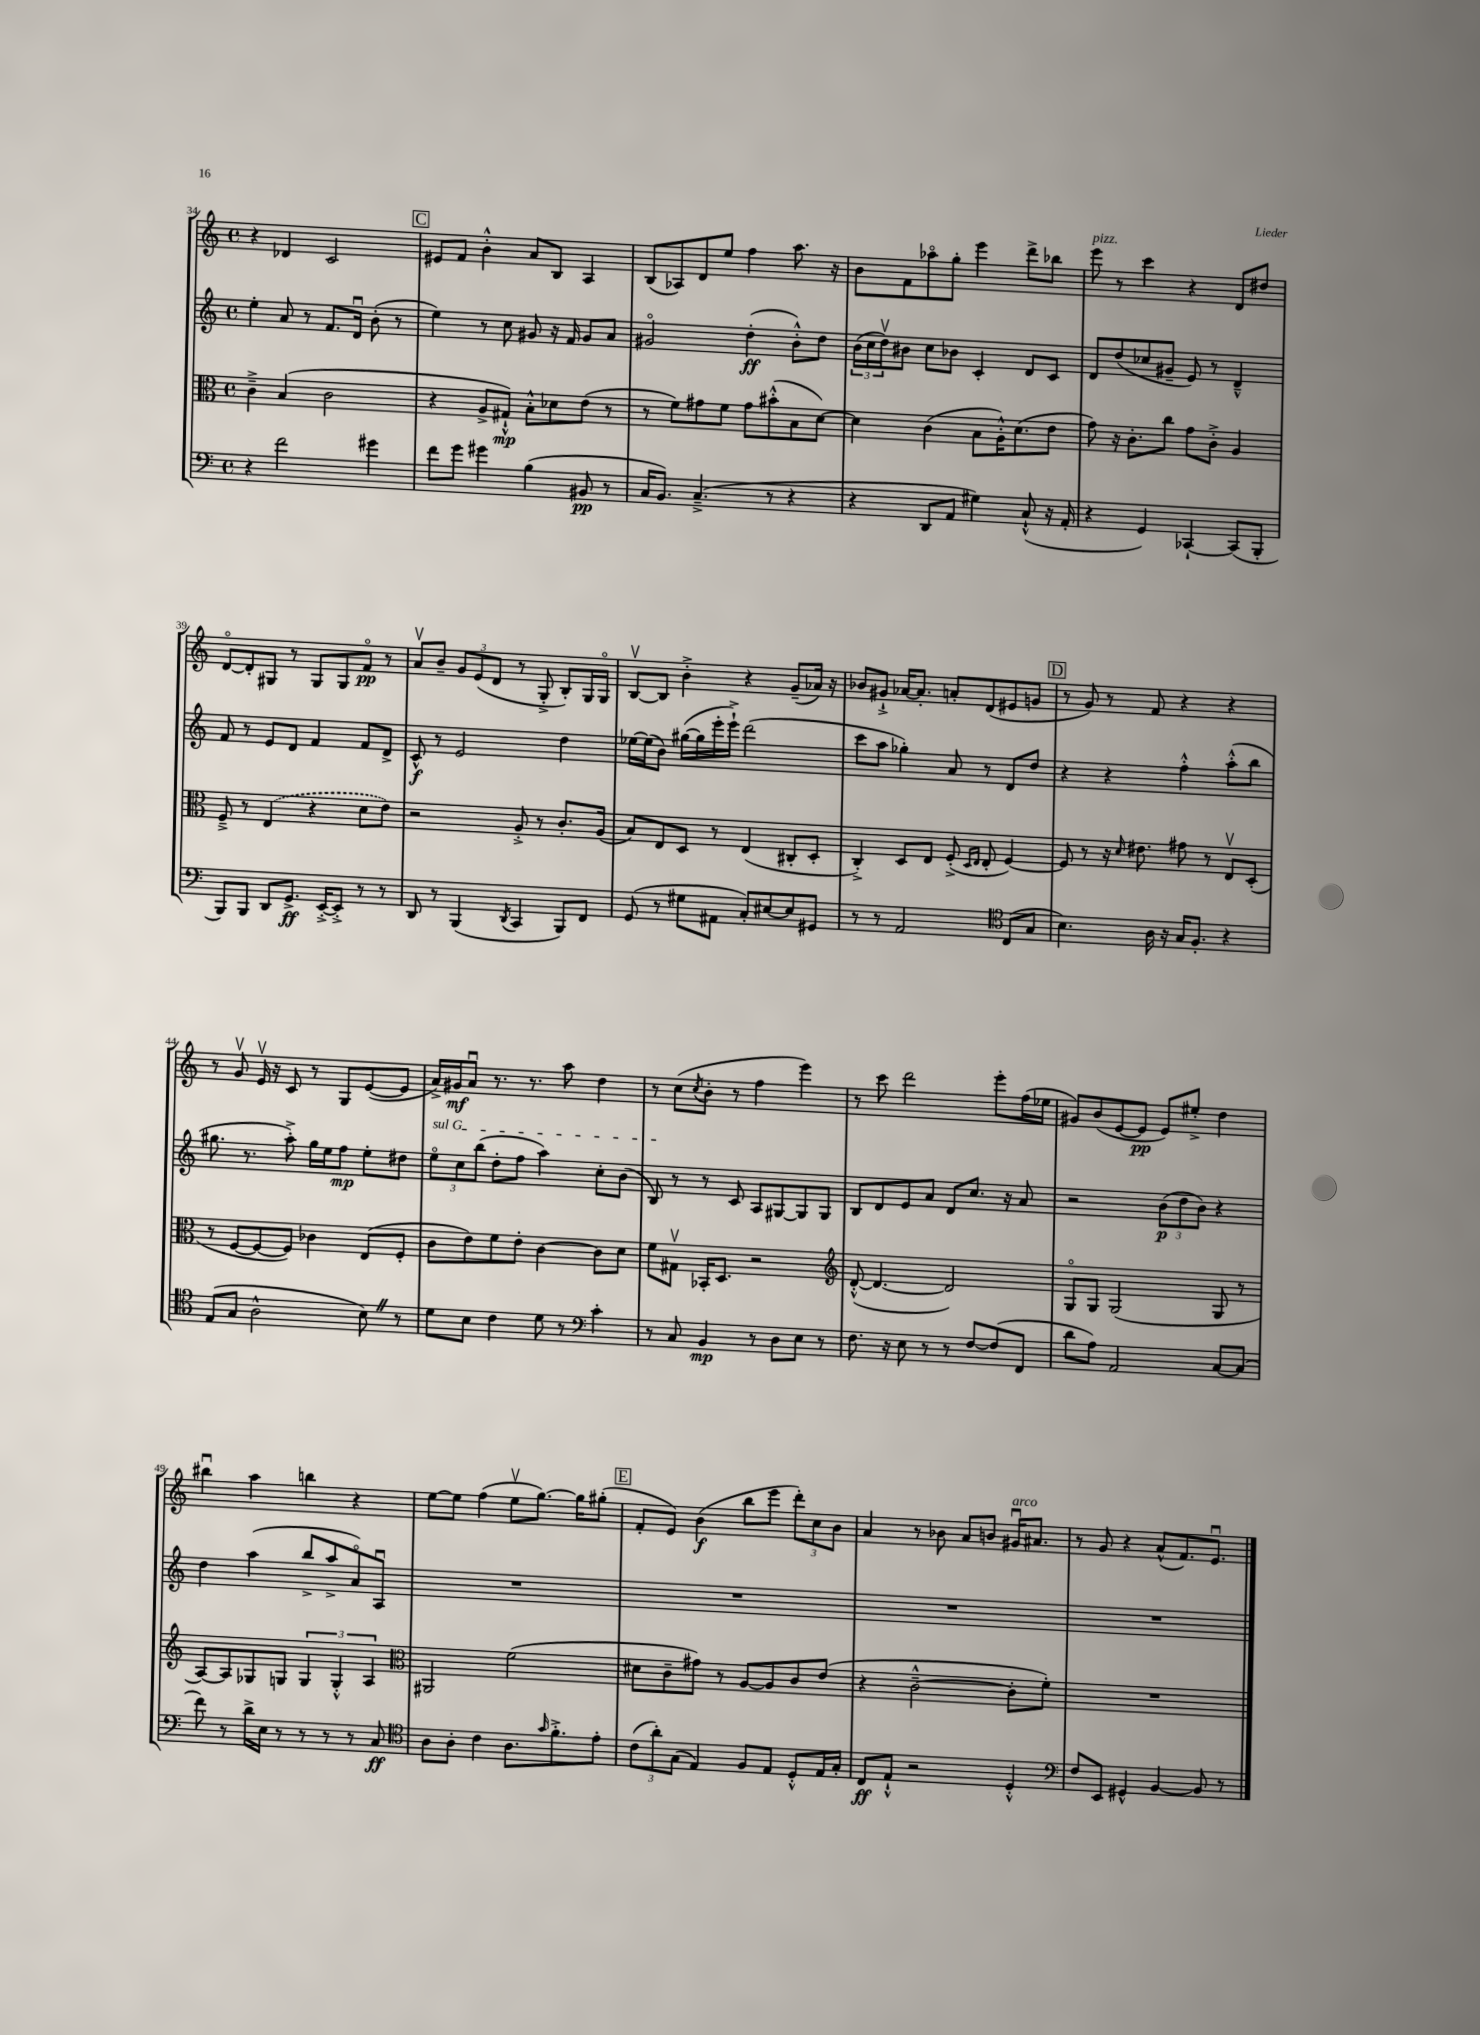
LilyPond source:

<<
\new StaffGroup <<
\new Staff = "s0" {
    \clef treble \key c \major \defaultTimeSignature \time 4/4
    r4 des'4 c'2 |
    \mark \markup { \box "C" } eis'8 f'8 b'4-.-^ a'8 b8 a4 |
    b8( aes8) d'8 e''8 f''4 a''8. r16 |
    b'8 f'8 aes''8\flageolet g''8-. e'''4 d'''8-> bes''8 |
    e'''8^\markup { \italic "pizz." } r8 c'''4 r4 d'8 dis''8 |
    d'8~\flageolet d'8-. gis8 r8 gis8 gis8 f'8\flageolet\pp r8 |
    a'8\upbow b'8-- \tuplet 3/2 { g'8 e'8( d'8 } r8 g8-.-> b8-.) g16 g16\flageolet |
    b8~\upbow b8 b'4-.-> r4 g'8--( aes'16) r16 |
    bes'8 gis'8-!-> aes'16~ aes'8.-. a'8-. d'8( eis'8 g'8 |
    \mark \markup { \box "D" } r8 g'8) r8 f'8 r4 r4 |
    r8 g'8\upbow e'16\upbow r16 c'8 r8 g8 e'8~( e'8 |
    a'16->) gis'16\mf a'8\downbow r8. r8. a''8 d''4 |
    r8 c''8( \acciaccatura { c''8 } b'8-. r8 f''4 e'''4) |
    r8 c'''8 d'''2 e'''8-. f''16( ees''16 |
    gis'8) b'8( e'8~ e'8\pp e'8) eis''8-.-> d''4 |
    bis''4\downbow a''4 b''4 r4 |
    e''8~ e''8 f''4( e''8\upbow g''8.~) g''16 gis''8-.( |
    \mark \markup { \box "E" } f'8-. e'8) b'4\f( b''8 e'''8 \tuplet 3/2 { d'''8-.) c''8 b'8 } |
    a'4 r8 bes'8 a'8 b'8 gis'16\downbow^\markup { \italic "arco" } ais'8. |
    r8 g'8 r4 a'8-^( f'8.) e'8.\downbow \bar "|." |
}
\new Staff = "s1" {
    \clef treble \key c \major \defaultTimeSignature \time 4/4
    e''4-. a'8 r8 f'8. d'16\downbow b'8-.( r8 |
    \mark \markup { \box "C" } e''4) r8 c''8 gis'8 r16 f'16 gis'8 a'8 |
    gis'2\flageolet d''4-.\ff( b'8-.-^) d''8 |
    \tuplet 3/2 { b'16( c''16 d''16\upbow) } bis'8 c''8 bes'8 c'4-. d'8 c'8 |
    d'8 d''8( ces''8 gis'8-- e'8) r8 d'4---^ |
    f'8 r8 e'8 d'8 f'4 f'8 d'8-> |
    c'8-^\f r8 e'2 d''4 |
    ees''16~ ees''16( b'8) gis''16~( gis''16 e'''16-. e'''16-!->) d'''2( |
    c'''8 a''8 ges''4-.) a'8 r8 d'8 d''8 |
    \mark \markup { \box "D" } r4 r4 f''4-.-^ a''8-.-^( b''8 |
    gis''8. r8. a''8-.->) gis''16 e''16 f''8\mp e''8-. dis''8 |
    \tuplet 3/2 { \once \override TextSpanner.bound-details.left.text = \markup { \italic "sul G" } e''8\flageolet\startTextSpan c''8 b''8( } d''8-. f''8 a''4) c''8-. b'8( |
    b8\stopTextSpan) r8 r8 c'8 a8 gis8~ gis8 gis8 |
    b8 d'8 e'8 a'8 d'8 c''8. r16 a'8 |
    r2 \tuplet 3/2 { b'8\p( d''8 b'8) } r4 |
    d''4 a''4( b''8-> a''8-> a'8\flageolet) a8\downbow |
    R1 |
    \mark \markup { \box "E" } R1 |
    R1 |
    R1 \bar "|." |
}
\new Staff = "s2" {
    \clef alto \key c \major \defaultTimeSignature \time 4/4
    c'4---> b4( c'2 |
    \mark \markup { \box "C" } r4 a8-> gis8-!-^\mp) b8-.-^ des'8 e'8( r8 |
    r8 f'8) gis'8 f'8 gis'8 bis'8-.-^( b8 d'8~) |
    d'4 c'4( b8 a16-.-^) d'8.( e'8 |
    g'8) r16 c'8.-. c''8 g'8 c'8-.-> a4 |
    f8---> r8 \once \slurDashed e4( r4 d'8 e'8) |
    r2 a8-.-> r8 c'8.-. a16( |
    b8) e8 d8 r8 e4( cis8-. d8-. |
    c4-.->) d8 e8 f8-.->( \grace { d16 e16 } e8-. f4~) |
    \mark \markup { \box "D" } f8 r8 r16 \grace { d'16 } eis'8. gis'8 r8 e8\upbow d8-.( |
    r8 f8~ f8~ f8) ces'4 e8( f8-. |
    c'8 e'8) f'8 e'8-. c'4~ c'8 d'8 |
    f'8 gis8\upbow bes,16-. d8. r2 |
    \clef treble d'8~-.-^( d'4.~ d'2) |
    g8\flageolet g8 g2( g8 r8 |
    a8~) a8 ges8 g8 \tuplet 3/2 { g4 g4-.-^ a4 } |
    \clef alto ais,2 f'2( |
    \mark \markup { \box "E" } dis'8 c'8-- gis'8) r8 a8~ a8 c'8 e'8( |
    r4 c'2~---^ c'8-. f'8-.) |
    R1 \bar "|." |
}
\new Staff = "s3" {
    \clef bass \key c \major \defaultTimeSignature \time 4/4
    r4 f'2 gis'4 |
    \mark \markup { \box "C" } f'8 g'8 gis'4 b4( bis,8\pp r8 |
    c16 b,8.) c4.--->( r8 r4 |
    r4 d,8 a,8 gis4) c8-!-^( r16 a,16-. |
    r4 g,4) ces,4~-! ces,8( b,,8-. |
    b,,8) b,,8 d,8 g,8.->\ff e,16~-.-> e,8-.-> r8 r8 |
    d,8 r8 b,,4( \acciaccatura { d,8 } c,4 b,,8) f,8 |
    g,8( r8 gis8 ais,8 c8-.) eis8~ eis8 gis,8 |
    r8 r8 a,2 \clef tenor c8( g8 |
    \mark \markup { \box "D" } b4.) a16 r16 g16 f8.-. r4 |
    e8( g8 a2-^ b8) \once \override BreathingSign.text = \markup { \musicglyph "scripts.caesura.straight" } \breathe r8 |
    d'8 b8 c'4 d'8 r8 \clef bass c'4-. |
    r8 c8 b,4\mp r8 d8 e8 r8 |
    f8. r16 e8 r8 r8 f8~ f8( f,8 |
    d'8 a8) a,2 c8~ c8( |
    f'8) r8 d'16-> e16 r8 r8 r8 r8 c8\ff |
    \clef tenor a8 a8-. c'4 a8. \grace { g'16 } f'8.-.-> e'8-. |
    \mark \markup { \box "E" } \tuplet 3/2 { c'8( a'8-.) g8( } e4) f8 e8 d8-.-^ e16 g16-. |
    c8\ff e8-!-^ r2 d4-.-^ |
    \clef bass f8 e,8 gis,4-^ b,4~ b,8 r8 \bar "|." |
}
>>
>>
\layout { \context { \Score currentBarNumber = #34 } }
